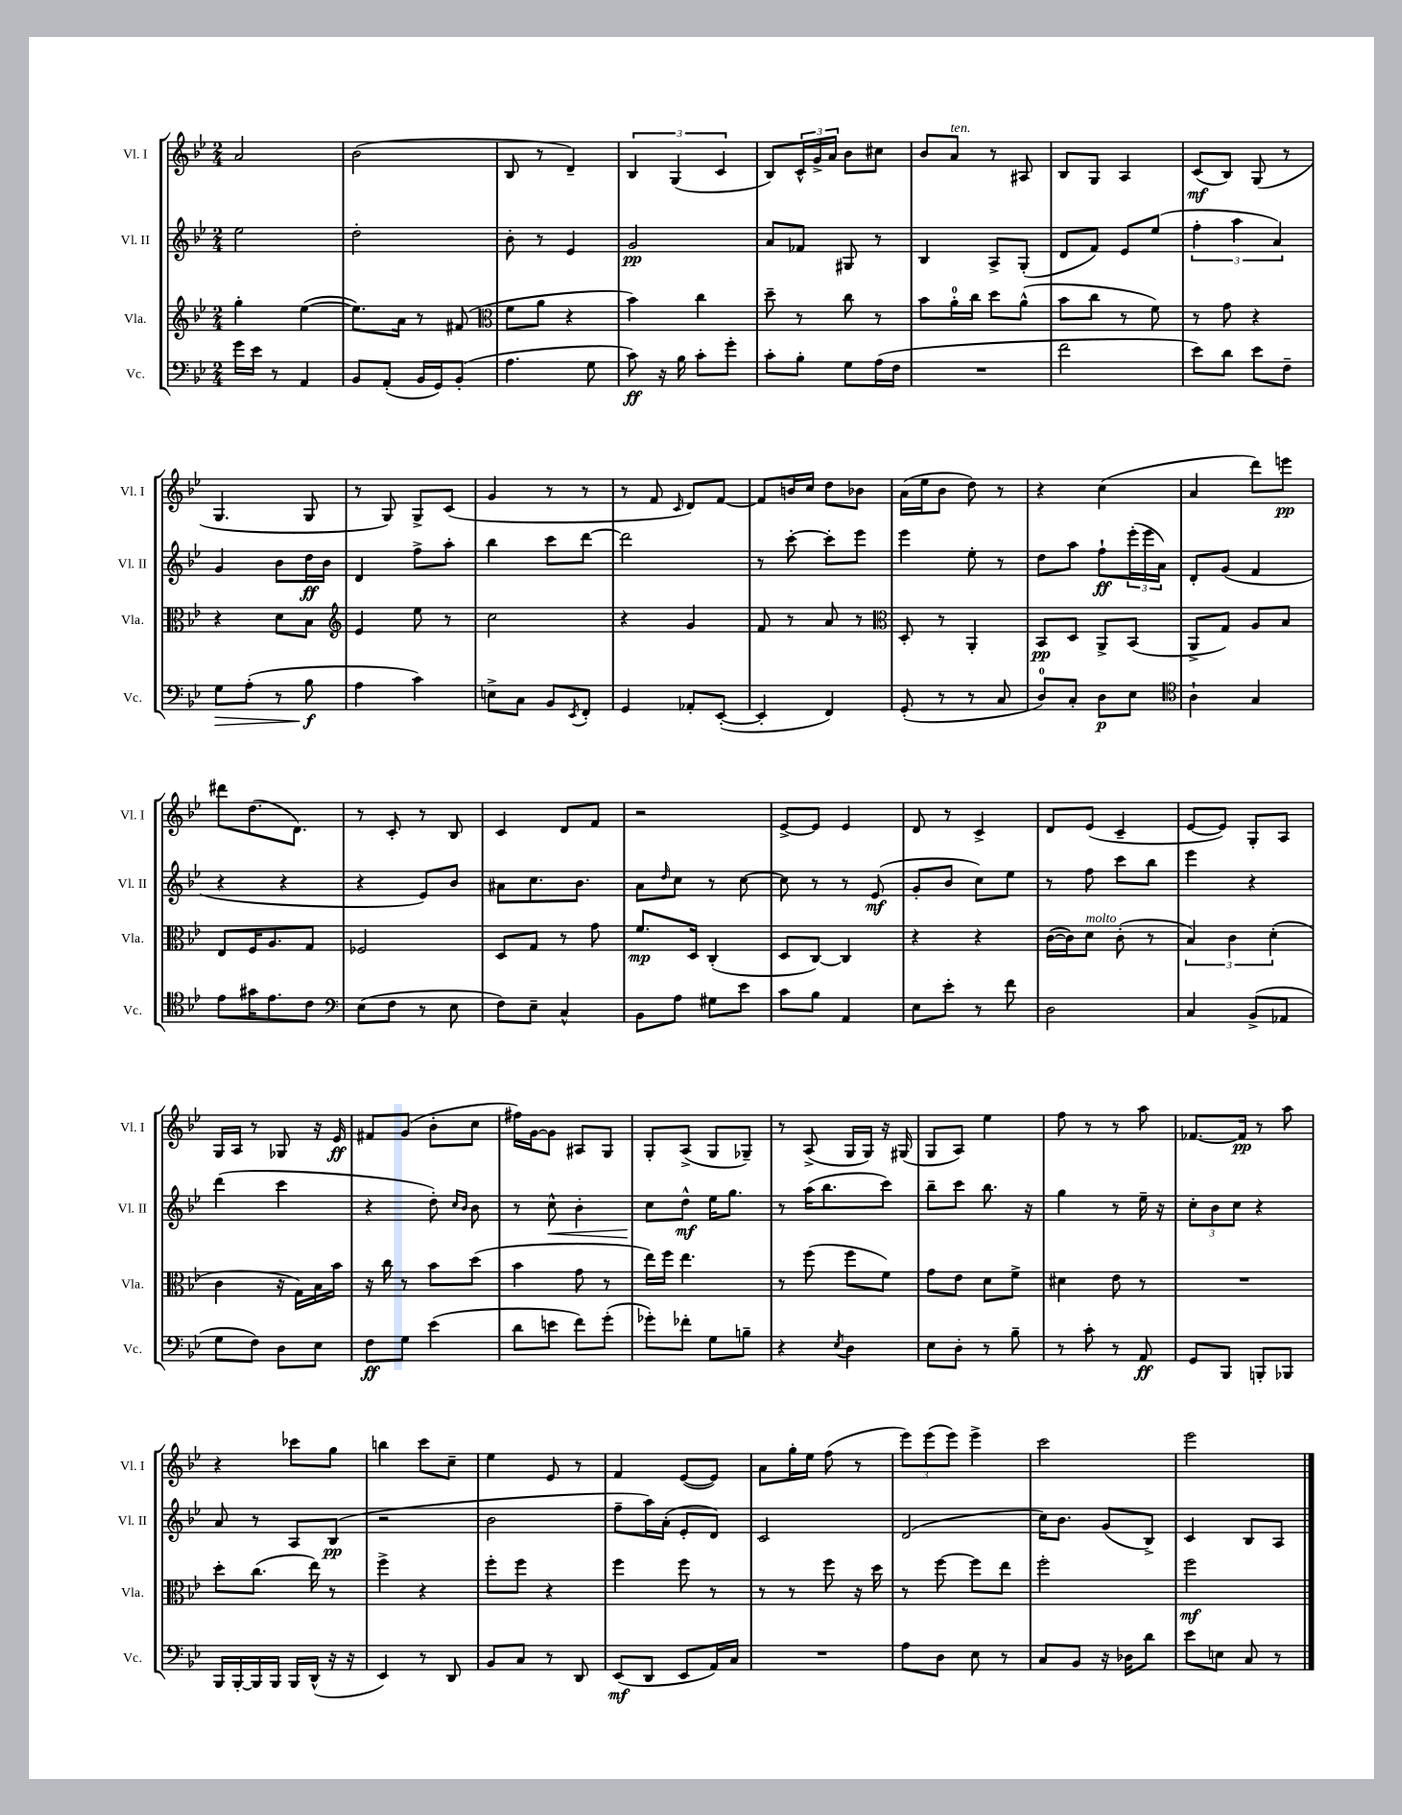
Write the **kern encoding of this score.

**kern	**kern	**kern	**kern
*staff4	*staff3	*staff2	*staff1
*clefF4	*clefG2	*clefG2	*clefG2
*k[b-e-]	*k[b-e-]	*k[b-e-]	*k[b-e-]
*M2/4	*M2/4	*M2/4	*M2/4
16g\LL	4gg'\	2ee-\	2a/
16e-\JJ	.	.	.
8r	.	.	.
4AA/	([4ee-\	.	.
=	=	=	=
8BB-/L	8.ee-\]L)	2dd'\	(2b-\
(8AA'/J	.	.	.
.	16a\Jk	.	.
16BB-/LL	8r	.	.
16GG/J)	.	.	.
(8BB-'/J	(8f#/	.	.
=	=	=	=
*	*clefC3	*	*
4.A\	8f\L	8b-'\	8B-/
.	8a\J	8r	8r
.	4r	4e-/	4d~/)
8G\	.	.	.
=	=	=	=
8c\)	4b-\)	2g/	6B-/
16r	.	.	.
.	.	.	(6G/
16B-\	.	.	.
8c'\L	4cc\	.	.
.	.	.	6c/
8g'\J	.	.	.
=	=	=	=
8c'\L	8dd~\	8a/L	8B-/L)
8B-'\J	8r	8f-/J	24c^^/L
.	.	.	24g^/
.	.	.	24a/JJ
8G\L	8cc\	8G#/	8b-\L
(16A\L	8r	8r	8cc#\J
16F\JJ	.	.	.
=	=	=	=
2r	8b-\L	4B-/	8b-/L
.	16a'\L	.	8a/J
.	16cc\JJ	.	.
.	8dd\L	8A^/L	8r
.	(8a^^\J	(8G'/J	8A#/
=	=	=	=
2f\	8b-\L	8d/L	8B-/L
.	8cc\J	8f/J)	8G/J
.	8r	8e-/L	4A/
.	8f\)	(8ee-/J	.
=	=	=	=
8e-\L)	8r	6ff'\	(8c/L
8d\J	8g\	.	8B-/J)
.	.	6aa\	.
8e-\L	4r	.	(8G/
.	.	6a/)	.
8F~\J	.	.	8r
=	=	=	=
8G\L	4r	4g/	4.G/
(8A'\J	.	.	.
8r	8d\L	8b-\L	.
8B-\	8B-\J	16dd\L	8G/
.	.	16b-\JJ	.
=	=	=	=
*	*clefG2	*	*
4A\	4e-/	4d/	8r
.	.	.	8G/)
4c\)	8ee-\	8ff^\L	8G^/L
.	8r	8aa'\J	(8c/J
=	=	=	=
8E^\L	2cc\	4bb-\	4g/
8C\J	.	.	.
8BB-/L	.	8ccc\L	8r
8qEE-/	.	.	.
8FF'/J	.	[8ddd\J	8r
=	=	=	=
4GG/	4r	2ddd\]	8r
.	.	.	8f/
.	.	.	16qqc/
8AA-'/L	4g/	.	8d/L)
([8EE-'/J	.	.	[8f/J
=	=	=	=
4EE-'/]	8f/	8r	8f/]L
.	8r	[8ccc'\	16b/L
.	.	.	16cc/JJ
4FF/)	8a/	8ccc'\]L	8dd\L
.	8r	8eee-\J	8b-\J
=	=	=	=
*	*clefC3	*	*
(8GG'/	8D'/	4eee-\	(16a\LL
.	.	.	16ee-\J
8r	8r	.	8b-\J
8r	4AA'/	8ee-'\	8dd\)
8C/	.	8r	8r
=	=	=	=
8D/L)	8BB-/L	8dd\L	4r
8C'/J	8D/J	8aa\J	.
8D\L	8AA^/L	8ff`\L	(4cc\
8E-\J	(8BB-/J	(24eee-'\L	.
.	.	24eee-\	.
.	.	24a\JJ)	.
=	=	=	=
*clefC4	*	*	*
4A`\	8AA^/L	8d'/L	4a/
.	8G/J)	(8g/J	.
4G/	8A/L	4f/	8ddd\L)
.	8B-/J	.	8eee\J
=	=	=	=
8e-\L	8E-/L	4r	8ddd#\L
16g#\K	16F/K	.	(8.dd\
8.e-\	8.A/	.	.
.	.	4r	.
.	.	.	8.d\J)
8c\J	8G/J	.	.
=	=	=	=
*clefF4	*	*	*
(8E-\L	2F-/	4r	8r
8F\J	.	.	8c'/
8r	.	8e-/L)	8r
8E-\	.	8b-/J	8B-/
=	=	=	=
8F\L)	8D/L	8a#\L	4c/
8E-~\J	8G/J	8.cc\	.
4C^^/	8r	.	8d/L
.	.	8.b-\J	.
.	8g\	.	8f/J
=	=	=	=
8BB-\L	8.f/L	8a\L	2r
.	.	16qqdd/	.
8A\J	.	8cc\J	.
.	16D/Jk	.	.
8G#\L	(4C'/	8r	.
8e-\J	.	[8cc\	.
=	=	=	=
8c\L	8D/L	8cc\]	[8e-^/L
8B-\J	[8C/J)	8r	8e-/]J
4AA/	4C/]	8r	4e-/
.	.	(8e-/	.
=	=	=	=
8E-\L	4r	8g'/L	8d/
8e-'\J	.	8b-/J	8r
8r	4r	8cc\L)	4c^/
8f\	.	8ee-\J	.
=	=	=	=
2D\	([16c\LL	8r	8d/L
.	16c\]J)	.	.
.	8d\J	8ff\	(8e-/J
.	(8c'\	8ccc\L	4c~/
.	8r	8bb-\J	.
=	=	=	=
4C/	6B-/)	4eee-\	[8e-/L
.	.	.	8e-/]J)
.	6c\	.	.
(8BB-^/L	.	4r	8G'/L
.	(6d'\	.	.
8AA-/J	.	.	8A/J
=	=	=	=
8G\L	4c\	(4ddd\	16G/LL
.	.	.	16A/JJ
8F\J)	.	.	8r
8D\L	16r	4ccc\	8G-/
.	16G\LL)	.	.
8E-\J	16B-\	.	16r
.	16b-\JJ	.	16e-/
=	=	=	=
8F\L	16r	4r	8f#/L
.	16cc\	.	.
8G\J	8r	.	(8g/J
(4e-\	8b-\L	8dd'\)	8b-'\L
.	.	16qqcc/LL	.
.	.	16qqb-/JJ	.
.	(8dd\J	8b-\	8cc\J
=	=	=	=
8d\L	4b-\	8r	16ff#\LL)
.	.	.	[16g\J
8e\J	.	8cc^^\	8g\]J
8f\L)	8g\	4b-'\	8A#/L
(8g'\J	8r	.	8G/J
=	=	=	=
8g-'\L)	16ee-\LL)	8cc\L	8G'/L
.	16ff\JJ	.	.
8f-'\J	4.ee-\	8dd^^\J	(8A^/J
8G\L	.	16ee-\LK	8G/L
.	.	8.gg\J	.
8B~\J	.	.	8G-~/J)
=	=	=	=
4r	8r	8r	8r
.	(8ff\	(16aa\LK	(8A^/
.	.	8.bb-\	.
8qE-/	.	.	.
4D\	8ff\L	.	16G/LL
.	.	.	16G/JJ)
.	8f\J)	8ccc\J)	16r
.	.	.	(16G#/
=	=	=	=
8E-\L	8g\L	8bb-~\L	8G/L
8D'\J	8e-\J	8ccc\J	8A/J)
8r	8d\L	8.bb-\	4ee-\
8B-~\	8f^\J	.	.
.	.	16r	.
=	=	=	=
8r	4d#\	4gg\	8ff\
8c'\	.	.	8r
8r	8e-\	8r	8r
8AA/	8r	16ee-~\	8aa\
.	.	16r	.
=	=	=	=
8GG/L	2r	12cc'\L	[8.f-/L
.	.	12b-\	.
8BBB-/J	.	.	.
.	.	12cc\J	.
.	.	.	16f-/]Jk
8BBB'/L	.	4r	8r
8BBB-/J	.	.	8aa\
=	=	=	=
16BBB-/LL	8dd'\L	8a/	4r
[16BBB-'/	.	.	.
16BBB-/]	(8.cc\J	8r	.
16BBB-/JJ	.	.	.
16BBB-/LL	.	8A/L	8ccc-\L
(16DD^^/JJ	16ee-\)	.	.
16r	8r	(8B-/J	8gg\J
16r	.	.	.
=	=	=	=
4EE-/)	4ff^\	2r	4bb\
8r	4r	.	8ccc\L
8DD/	.	.	8cc~\J
=	=	=	=
8BB-/L	8ff'\L	2b-\	4ee-\
8C/J	8ff\J	.	.
8r	4r	.	8e-/
8DD/	.	.	8r
=	=	=	=
(8EE-/L	4ff\	8ff~\L	4f/
8DD/J	.	16aa\L)	.
.	.	(16a'\JJ	.
8EE-/L	8ff\	8e-'/L	([8e-/L
16AA/L)	8r	8d/J)	8e-/]J)
16C/JJ	.	.	.
=	=	=	=
2r	8r	2c/	8a\L
.	8r	.	16gg'\L
.	.	.	16ee-\JJ
.	8ff\	.	(8ff\
.	16r	.	8r
.	16dd\	.	.
=	=	=	=
8A\L	8r	(2d/	12eee-\L)
.	.	.	(12eee-\
8D\J	[8ff\	.	.
.	.	.	12eee-\J)
8E-\	8ff\]L	.	4eee-^\
8r	8ee-\J	.	.
=	=	=	=
8C/L	2ff'\	16cc\LK)	2ccc\
.	.	8.b-\J	.
8BB-/J	.	.	.
16r	.	(8g/L	.
16D-\LK	.	.	.
8d\J	.	8B-^/J)	.
=	=	=	=
8e-\L	2ff\	4c/	2eee-\
8E\J	.	.	.
8C/	.	8B-/L	.
8r	.	8A/J	.
==	==	==	==
*-	*-	*-	*-
